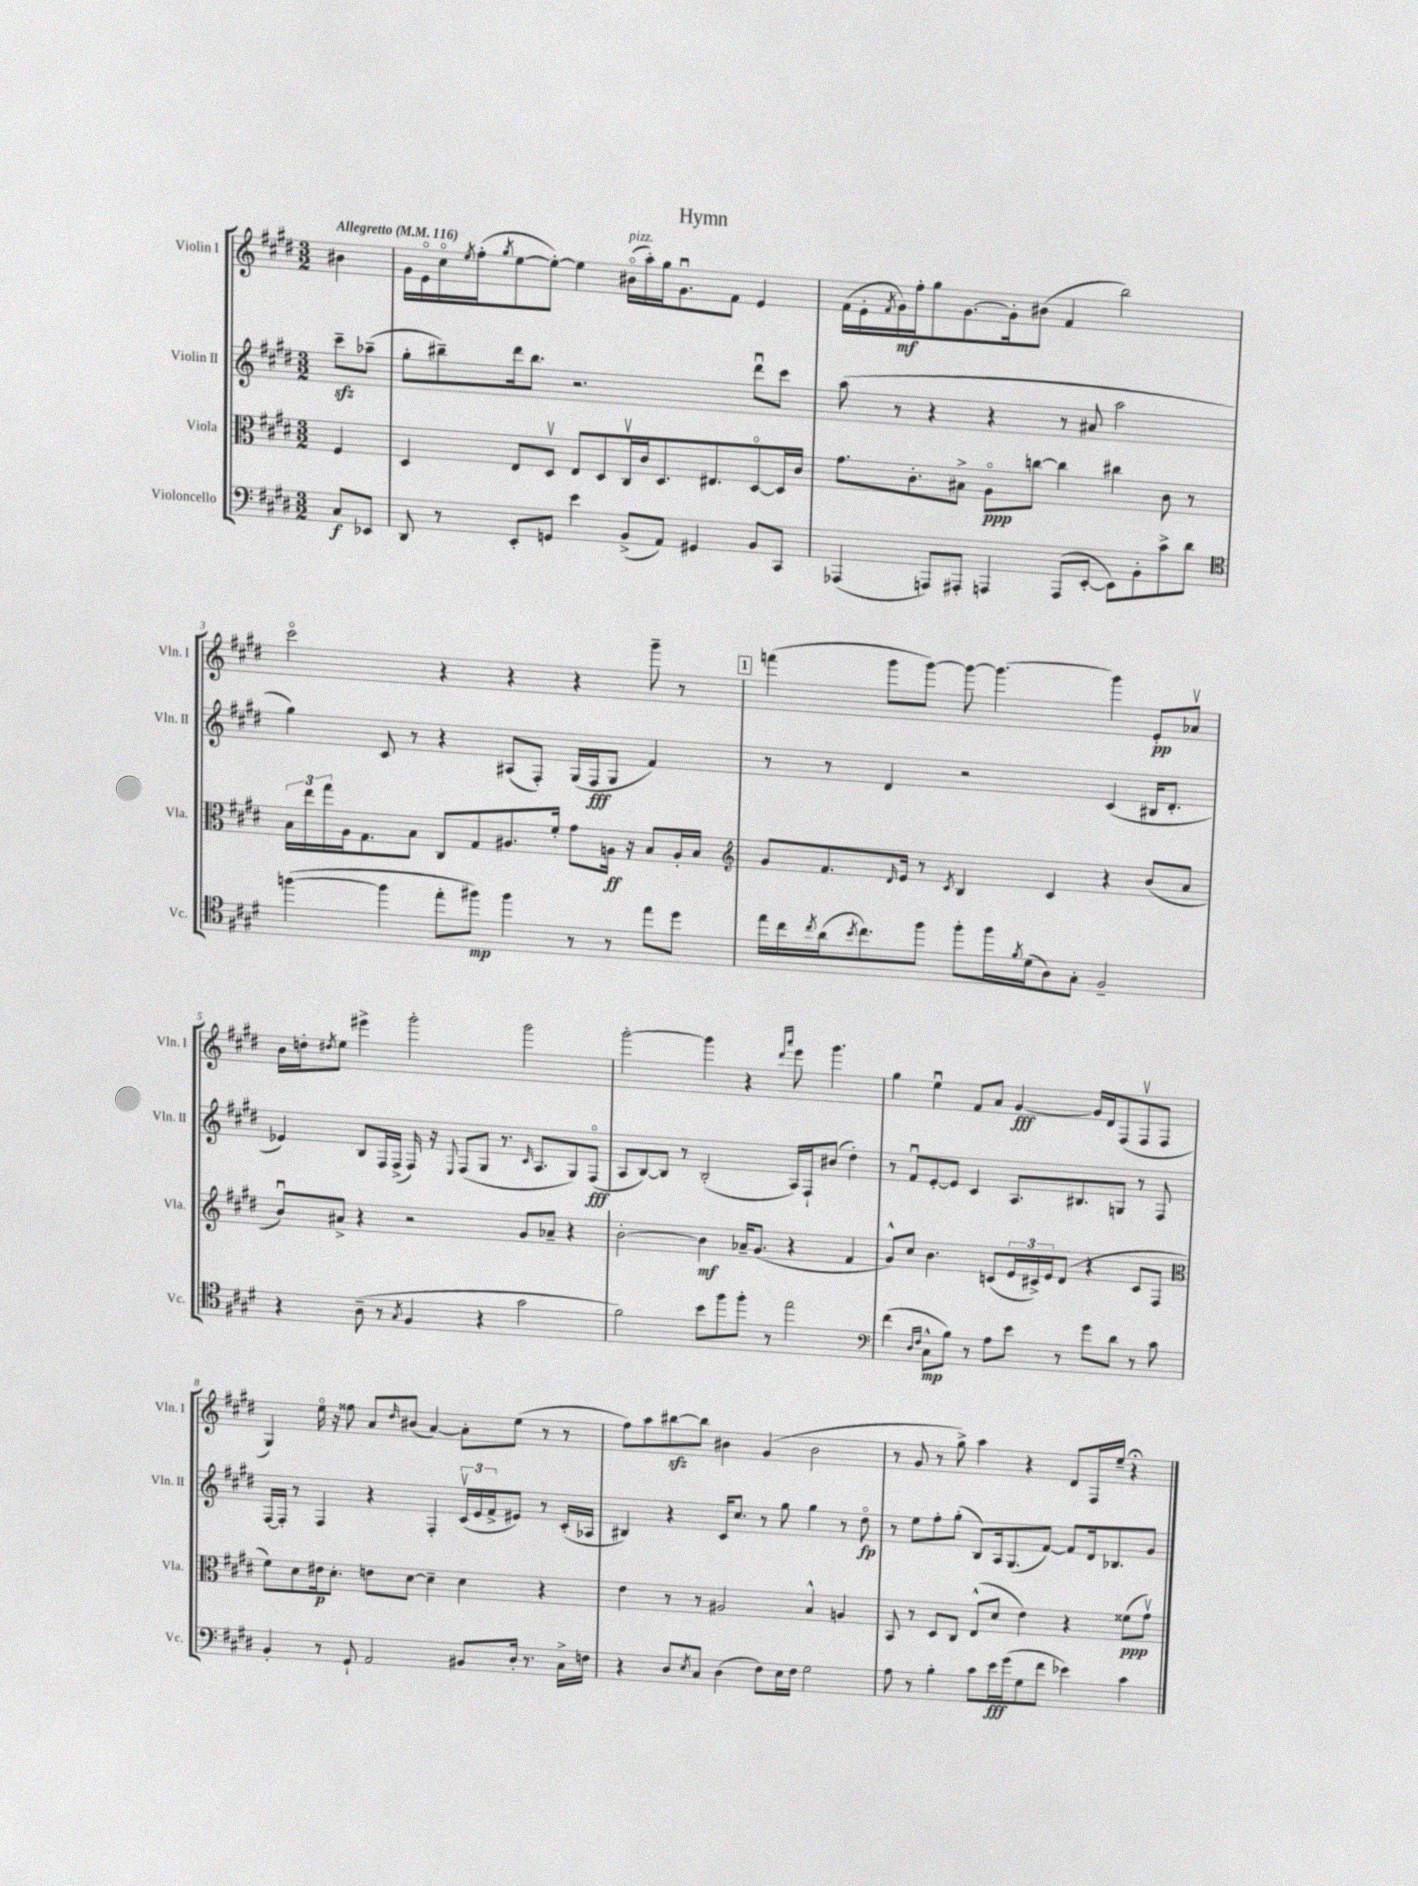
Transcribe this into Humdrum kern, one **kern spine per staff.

**kern	**kern	**kern	**kern
*staff4	*staff3	*staff2	*staff1
*clefF4	*clefC3	*clefG2	*clefG2
*k[f#c#g#d#]	*k[f#c#g#d#]	*k[f#c#g#d#]	*k[f#c#g#d#]
*M3/2	*M3/2	*M3/2	*M3/2
*MM116	*MM116	*MM116	*MM116
8C#	4F#	8ccc#~	4b#
8EE-	.	(8aa-~	.
=	=	=	=
8DD#	4D#	8gg#'	16g#
.	.	.	16eo
8r	.	8bb#~)	16cc#o
.	.	.	8qee
.	.	.	(16ff#'
.	.	.	8qgg#
8EE'	8E	16ddd#	[8ee
.	.	8.bb#	.
8GG	8D#v	.	8ee'_)
4e	8E	2.r	4ee]
.	8D#	.	.
(8BB^	16C#v	.	(16b#o
.	16c#	.	16aa')
8AA)	8.D#	.	16gg#
.	.	.	8.g#u
4GG#	.	.	.
.	8.E#	.	.
.	.	.	8f#
8BB	[8D#o	8ddd#u	4e
8CC#	16D#]	8ccc#	.
.	16c#	.	.
=	=	=	=
(4AAA-	8.g#	(8aa	(16f#
.	.	.	16e'
.	.	.	8qf#
.	.	8r	16g#)
.	8.c#'	.	16ff#'
8AAA)	.	4r	8gg#
8AAA#'	8B#^	.	[8.g#
4AAA	8Ao	4r	.
.	.	.	16g#']
.	[8cc	.	(8b#
(8AAA	4cc]	8r	4f#
[8EE'	.	8a#	.
8EE])	4cc#	2aa	2bb)
8BB'	.	.	.
8c#^	8c#	.	.
8d#	8r	.	.
=	=	=	=
*clefC4	*	*	*
([4ff	24B	4gg#)	2ccc#o
.	24ee	.	.
.	24gg#	.	.
.	16A	.	.
.	8.G#	.	.
4ff]	.	8c#	.
.	8B	8r	.
8ee'	8C#	4r	4r
8ff#)	8G#	.	.
4ff#	8.A#	(8A#	4r
.	.	8F#')	.
.	16f#'	.	.
8r	8g#	(16G#	4r
.	.	16F#	.
8r	16A	8G#	.
.	16r	.	.
8ee	8B	4f#)	8ggg#~
8dd#	16A'	.	8r
.	16B	.	.
=	=	=	=
*	*clefG2	*	*
16ee	8g#	8r	(4fff
16cc#	.	.	.
8qcc#	.	.	.
(16a	8.f#	8r	.
8qb	.	.	.
8.cc#)	.	.	.
.	.	4d#	8ggg#
.	16qqd#	.	.
.	16e	.	.
8ff#	8r	.	[8ggg#)
.	8qc#	.	.
8ff#'	4B	2r	8ggg#_
16ff#	.	.	4.ggg#_
8qf#	.	.	.
(16d#	.	.	.
8A)	4c#	.	.
8G#'	.	.	.
2F#~	4r	(4c#	4ggg#]
.	(8b	16B#	8e'
.	.	8.d#'	.
.	8a	.	8a-v
=	=	=	=
4r	8bu)	4e-)	16b
.	.	.	16dd'
.	.	.	8qdd#
.	8a#^	.	8ee
(8A~	4r	8B	4eee#^
8r	.	16F#	.
.	.	(16F#^	.
8qG#	.	.	.
4F#	2r	16F#)	2ggg#'
.	.	16r	.
.	.	8qqE	.
.	.	(8F#	.
4r	.	8G#	.
.	.	8.r	.
2g#	8g#	.	2ggg#
.	.	16qqc#	.
.	.	8.A	.
.	8a-~	.	.
.	4r	8G#)	.
.	.	(8F#o	.
=	=	=	=
2f#)	[2b'	8A	[2ggg#'
.	.	[8B)	.
.	.	8B]	.
.	.	8r	.
8b	4b]	(2B'	4ggg#]
8ff#	.	.	.
8ff#'	16a-~	.	4r
.	(8.g#	.	.
8r	.	.	.
.	.	.	16qqddd#
.	.	.	16qqaaa
2ee	4r	16A)	8eee
.	.	16F#`	.
.	.	(8b#	4.ggg#
.	4f#	4dd#')	.
=	=	=	=
*clefF4	*	*	*
(4f#	8g#^^)	8r	4gg#
.	8cc#	8f#u	.
16qqD#	.	.	.
16qqF#	.	.	.
8C#^^	4.b	[8e'	4eeu
8B)	.	8e]	.
8r	.	4c#	8f#
8A	(8c	.	8a
8e	24e	8.A	[4g#
.	24c#^)	.	.
.	24e	.	.
8r	(8d#	.	.
.	.	8.B#	.
8g#	4r	.	16g#]
.	.	.	16d#
8d#	.	8G	(8F#
8r	8c#	8r	8F#v
8c#	8F#	8F#	8F#
=	=	=	=
*	*clefC3	*	*
4BB'	8f#)	[16F#	4G#)
.	.	16F#']	.
.	8d#	8r	.
8r	16e#	4F#	16eeo
.	8.d#'	.	16r
8GG#`	.	.	8ff##
2AA	8e	4r	8a
.	.	.	16qqdd#
.	[8d#	.	(8b#
.	4d#~]	4F#'	[4a)
8BB#	4d#	(24c#v	8a']
.	.	24e	.
.	.	24f#^	.
16D#'	.	8e#)	(8ee
8.r	.	.	.
.	4r	8r	8r
16C#^	.	(16c#'	8r
16F	.	16A-	.
=	=	=	=
4r	4e	4B#)	8ff#)
.	.	.	8aa
8D#	8r	4r	[8bb#
8qE	.	.	.
8C#	8r	.	8bb#]
(4D#	2A#	16c#	4b#
.	.	8.cc#	.
8F#)	.	8r	(4g#
16E	.	8gg#	.
16F#	.	.	.
2G#	4B^^	4gg#	2b#
.	4A	8r	.
.	.	8dd#o	.
=	=	=	=
8A	8BB	8r	8r
8r	8r	8ee	8g#
4B'	8D#	8ff#'	8r
.	8C#	(8gg#'	8gg#^)
8c#	(8E^^	8B)	4aa
16e	8d#	16A	.
(16g#	.	(8.G#	.
8G#	4e)	.	4r
8f#	.	[8f#)	.
4e-)	4r	8f#]	8d#
.	.	16d#	16F#
.	.	8.B-	16ee~
4c#	(8f##	.	4r;
.	8g#v)	8g#	.
==	==	==	==
*-	*-	*-	*-
